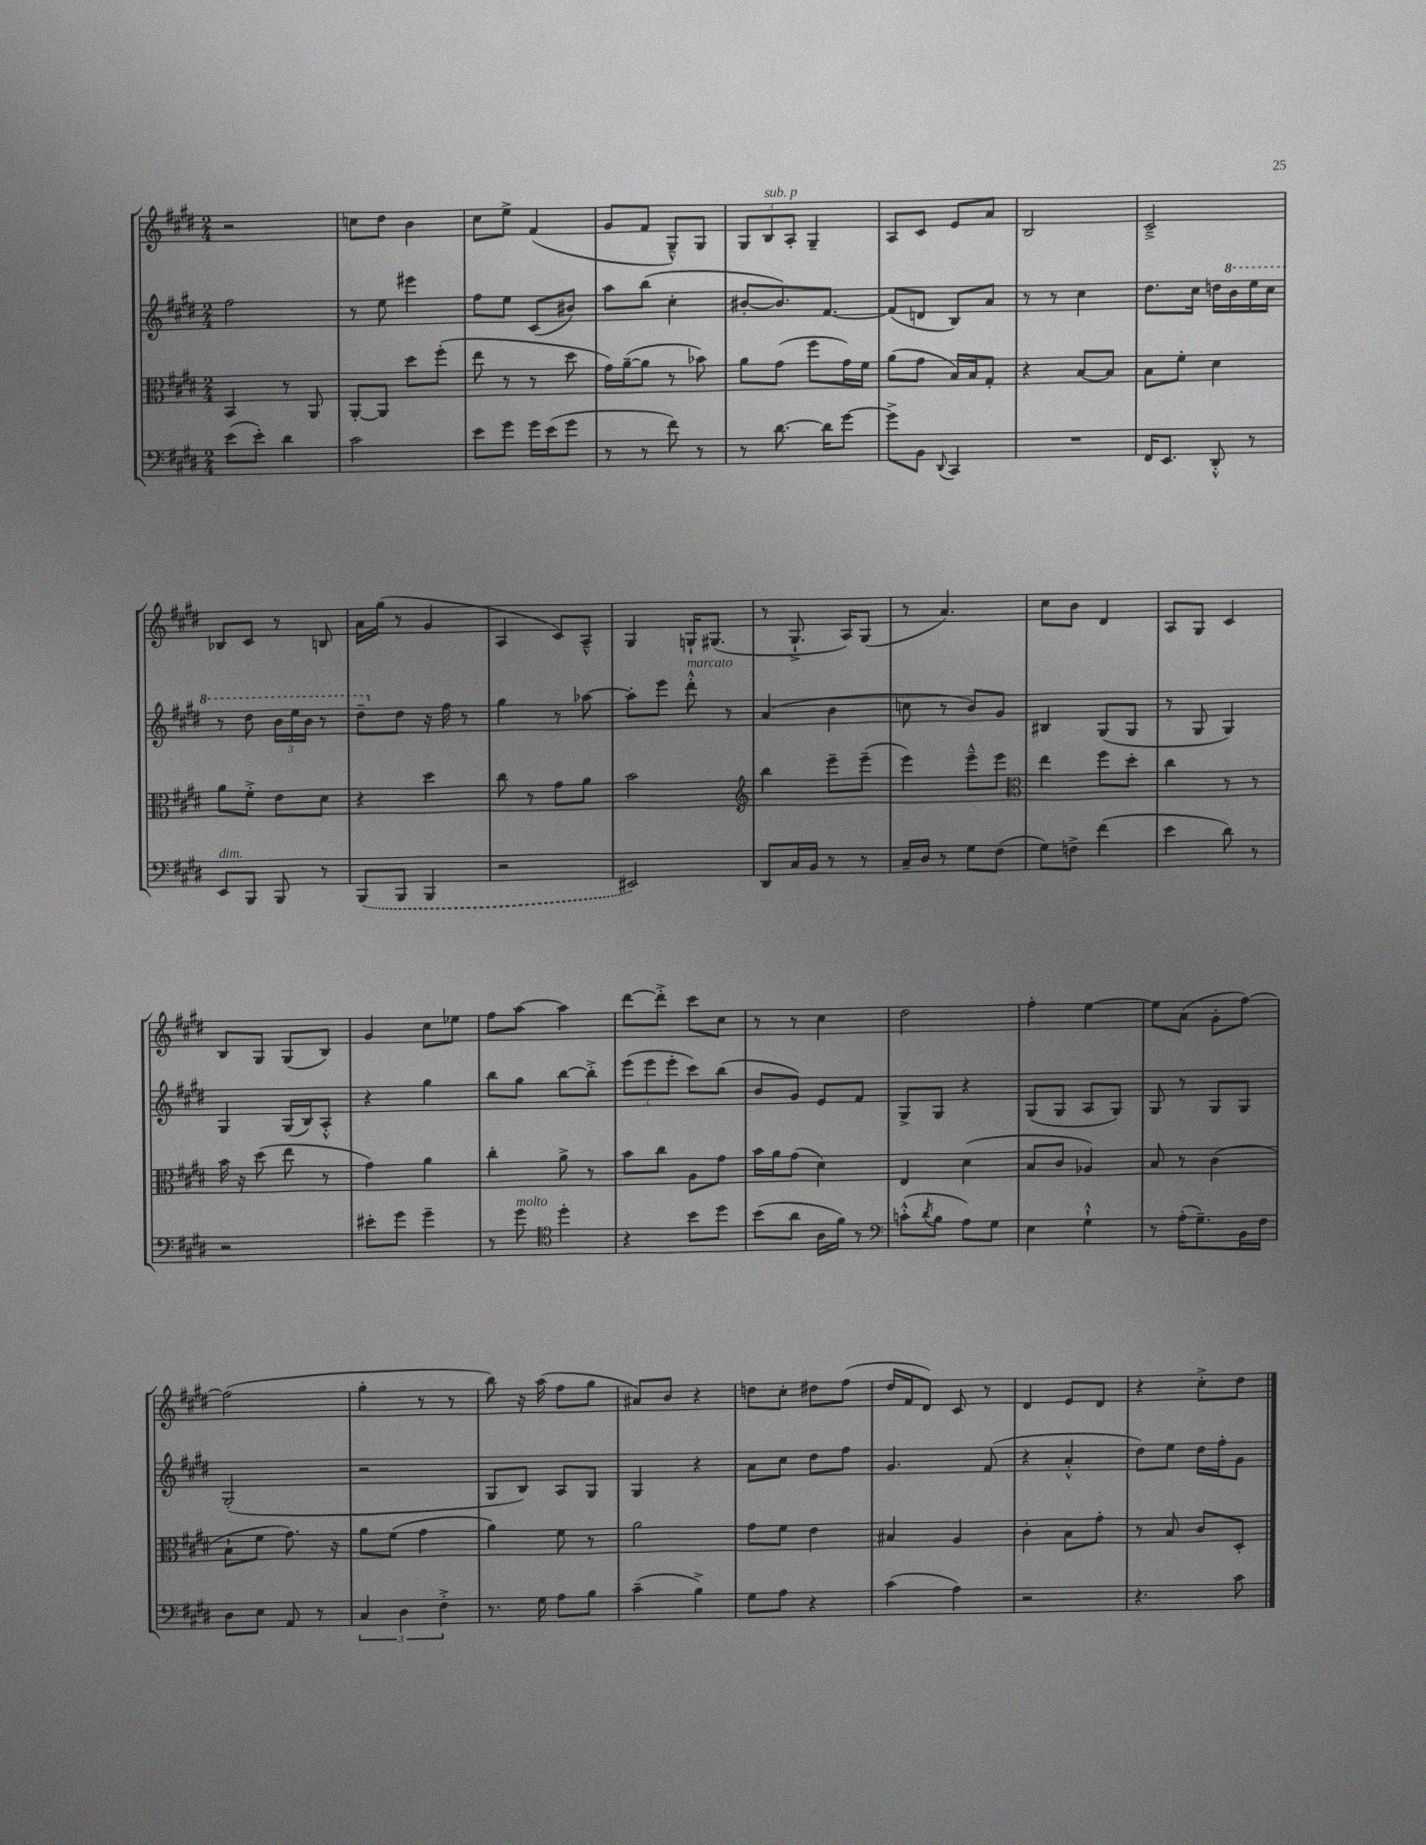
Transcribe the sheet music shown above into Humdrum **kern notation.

**kern	**kern	**kern	**kern
*staff4	*staff3	*staff2	*staff1
*clefF4	*clefC3	*clefG2	*clefG2
*k[f#c#g#d#]	*k[f#c#g#d#]	*k[f#c#g#d#]	*k[f#c#g#d#]
*M2/4	*M2/4	*M2/4	*M2/4
(8e\L	4BB/	2ff#\	2r
8e'\J)	.	.	.
4d#\	8r	.	.
.	8AA/	.	.
=	=	=	=
2c#\	[8AA'/L	8r	8cc\L
.	8AA/]J	8ee\	8dd#\J
.	8dd#\L	4eee#\	4b\
.	(8ff#'\J	.	.
=	=	=	=
8e\L	8ee\	8ff#\L	8cc#\L
8g#\J	8r	8ee\J	8ee^\J
16g#\LL	8r	(8c#/L	(4f#/
(16e\J	.	.	.
8g#\J	8dd#\	8b#/J)	.
=	=	=	=
8r	16g#\LL)	8aa\L	8g#/L
.	([16a~\J	.	.
8r	8a\]J	(8bb\J	8f#/J
8f#\)	8r	4cc#'\	8G#~^^/L)
8r	8b-\)	.	8G#/J
=	=	=	=
8r	8a\L	[8b#'/L	12G#/L
.	.	.	12B/
[8.d#\	(8g#\J	8.b#/])	.
.	.	.	12A'/J
.	8ff#\L	.	4G#~/
16d#\]LK	.	[8.f#/J	.
[8g#\J	16g#\L)	.	.
.	16f#\JJ	.	.
=	=	=	=
8g#^\]L	(8a\L	(8f#/]L	8A/L
8BB\J	8g#\J	8d/J	8c#/J
8qqDD#/	.	.	.
4CC#/	16B/LL)	8B/L)	8e/L
.	16B/J	.	.
.	8G#'/J	8a/J	8a/J
=	=	=	=
2r	4r	8r	2B/
.	.	8r	.
.	[8B/L	4cc#\	.
.	8B/]J	.	.
=	=	=	=
16FF#/LK	8B\L	8.dd#\L	2c#~^/
8.EE/J	.	.	.
.	8f#'\J	.	.
.	.	16cc#\Jk	.
8DD#'^^/	4d#\	16dd\LL	.
.	.	16bb\	.
8r	.	16eee\	.
.	.	16ccc#\JJ	.
=	=	=	=
8EE/L	8a\L	8r	8B-/L
8BBB/J	8f#'^\J	8ddd#\	8c#/J
8BBB/	8e\L	24bb\LL	8r
.	.	24eee\	.
.	.	24bb\JJ	.
8r	8d#\J	8r	8B/
=	=	=	=
(8BBB/L	4r	8ddd#~\L	16a\LL
.	.	.	(16gg#\JJ
8BBB/J	.	8dd#\J	8r
4BBB/	4dd#\	16r	4g#/
.	.	16ff#\	.
.	.	8r	.
=	=	=	=
2r	8cc#\	4gg#\	4A/
.	8r	.	.
.	8g#\L	8r	8c#/L)
.	8a\J	[8aa-\	8A~^^/J
=	=	=	=
2EE#/)	2b\	8aa-'\]L	4G#/
.	.	8eee\J	.
.	.	8ddd#'^^\	16G`/LK
.	.	.	(8.G#/J
.	.	8r	.
=	=	=	=
*	*clefG2	*	*
8DD#/L	4bb\	(4a/	8r
16C#/L	.	.	8.G#`^/
16BB/JJ	.	.	.
8r	8eee~\L	4b\	.
.	.	.	16A/LK)
8r	(8eee~\J	.	(8G#/J
=	=	=	=
16C#~/LL	4eee\)	8cc\	8r
16D#/JJ	.	.	.
8r	.	8r	4.a/)
8G#\L	8eee~^^\L	8b/L)	.
(8F#\J	8eee\J	8g#/J	.
=	=	=	=
*	*clefC3	*	*
8G#\L)	4ee\	4B#/	8cc#\L
8F^\J	.	.	8b\J
(4f#\	8ff#\L	(8G#/L	4d#/
.	8dd#'\J	8G#/J	.
=	=	=	=
4e\	4cc#\	8r	8A/L
.	.	8G#/	8G#/J
8d#\)	8r	4G#/)	4c#/
8r	8r	.	.
=	=	=	=
2r	16b\	4G#/	8B/L
.	16r	.	.
.	(8dd#\	.	8G#/J
.	8ee\	(16G#/LL	(8G#/L
.	.	16B/J)	.
.	8r	8A'^^/J	8B/J)
=	=	=	=
8e#'\L	4g#\)	4r	4g#/
8g#\J	.	.	.
4g#~\	4a\	4gg#\	8cc#\L
.	.	.	8ee-\J
=	=	=	=
8r	4cc#'\	8bb\L	8ff#\L
8g#\	.	8gg#\J	[8aa\J
*clefC4	*	*	*
4dd#'\	8a^\	[8bb\L	4aa\]
.	8r	8bb'^\]J	.
=	=	=	=
4r	8b\L	(12eee\L	[8ddd#\L
.	.	12eee\	.
.	8cc#\J	.	8ddd#'^\]J
.	.	12eee'\J	.
8b\L	8A\L	8ccc#\L)	8ccc#\L
8dd#\J	8g#\J	(8bb\J	8cc#\J
=	=	=	=
(8b\L	16b\LL	8b/L	8r
.	16a\J	.	.
8a\J	(8g#\J	8g#/J)	8r
16A\LL	4d#\)	8e/L	4cc#\
16f#\JJ)	.	.	.
8r	.	8f#/J	.
=	=	=	=
*clefF4	*	*	*
(8c'^^\L	4E/	8G#^/L	2dd#\
8qd#/	.	.	.
8B\J	.	8G#/J	.
8A\L)	(4d#\	4r	.
8G#\J	.	.	.
=	=	=	=
4E\	8B/L	(8G#/L	4ff#'\
.	8c#/J	8G#/J	.
4G#`^^\	4A-/)	8A/L	[4ee\
.	.	8G#/J)	.
=	=	=	=
8r	8B/	8G#/	8ee\]L
(16A'\LK	8r	8r	(8a\J
8.G#~\)	.	.	.
.	(4c#\	8G#/L	8g#'\L
16BB\L	.	8G#/J	[8ff#\J)
16F#\JJ	.	.	.
=	=	=	=
8D#\L	8B`\L	(2G#'/	(2ff#\]
8E\J	8f#\J	.	.
8AA/	8.g#\)	.	.
8r	.	.	.
.	16r	.	.
=	=	=	=
6C#/	8a\L	2r	4gg#'\
.	(8f#\J	.	.
6D#\	.	.	.
.	4g#\	.	8r
6F#'^\	.	.	.
.	.	.	8r
=	=	=	=
8.r	4a\)	8G#/L	8bb\)
.	.	8B/J)	16r
16G#\	.	.	(16aa\
8A\L	8f#\	8A/L	8ff#\L
8B\J	8r	8G#/J	8gg#\J
=	=	=	=
(4c#~\	2a\	4G#/	8a#/L)
.	.	.	8b/J
4B^\)	.	4r	4r
=	=	=	=
8G#\L	8g#\L	8a\L	8dd\L
8A\J	8f#\J	8cc#\J	8cc#'\J
4r	4e\	8dd#\L	8dd#\L
.	.	8ff#\J	(8ff#\J
=	=	=	=
(4c#\	4B#/	4.g#/	16dd#/LL
.	.	.	16f#/J
.	.	.	8d#/J)
4A\)	4A/	.	8c#/
.	.	(8f#/	8r
=	=	=	=
2r	4c#'\	4r	4d#/
.	8B\L	4a'^^/	8e/L
.	8g#'\J	.	8d#/J
=	=	=	=
4.r	8r	8dd#\L)	4r
.	8B/	8ee\J	.
.	8c#/L	16dd#\LL	8cc#'^\L
.	.	16ff#'\J	.
8c#\	8D#'/J	8g#\J	8dd#\J
==	==	==	==
*-	*-	*-	*-
